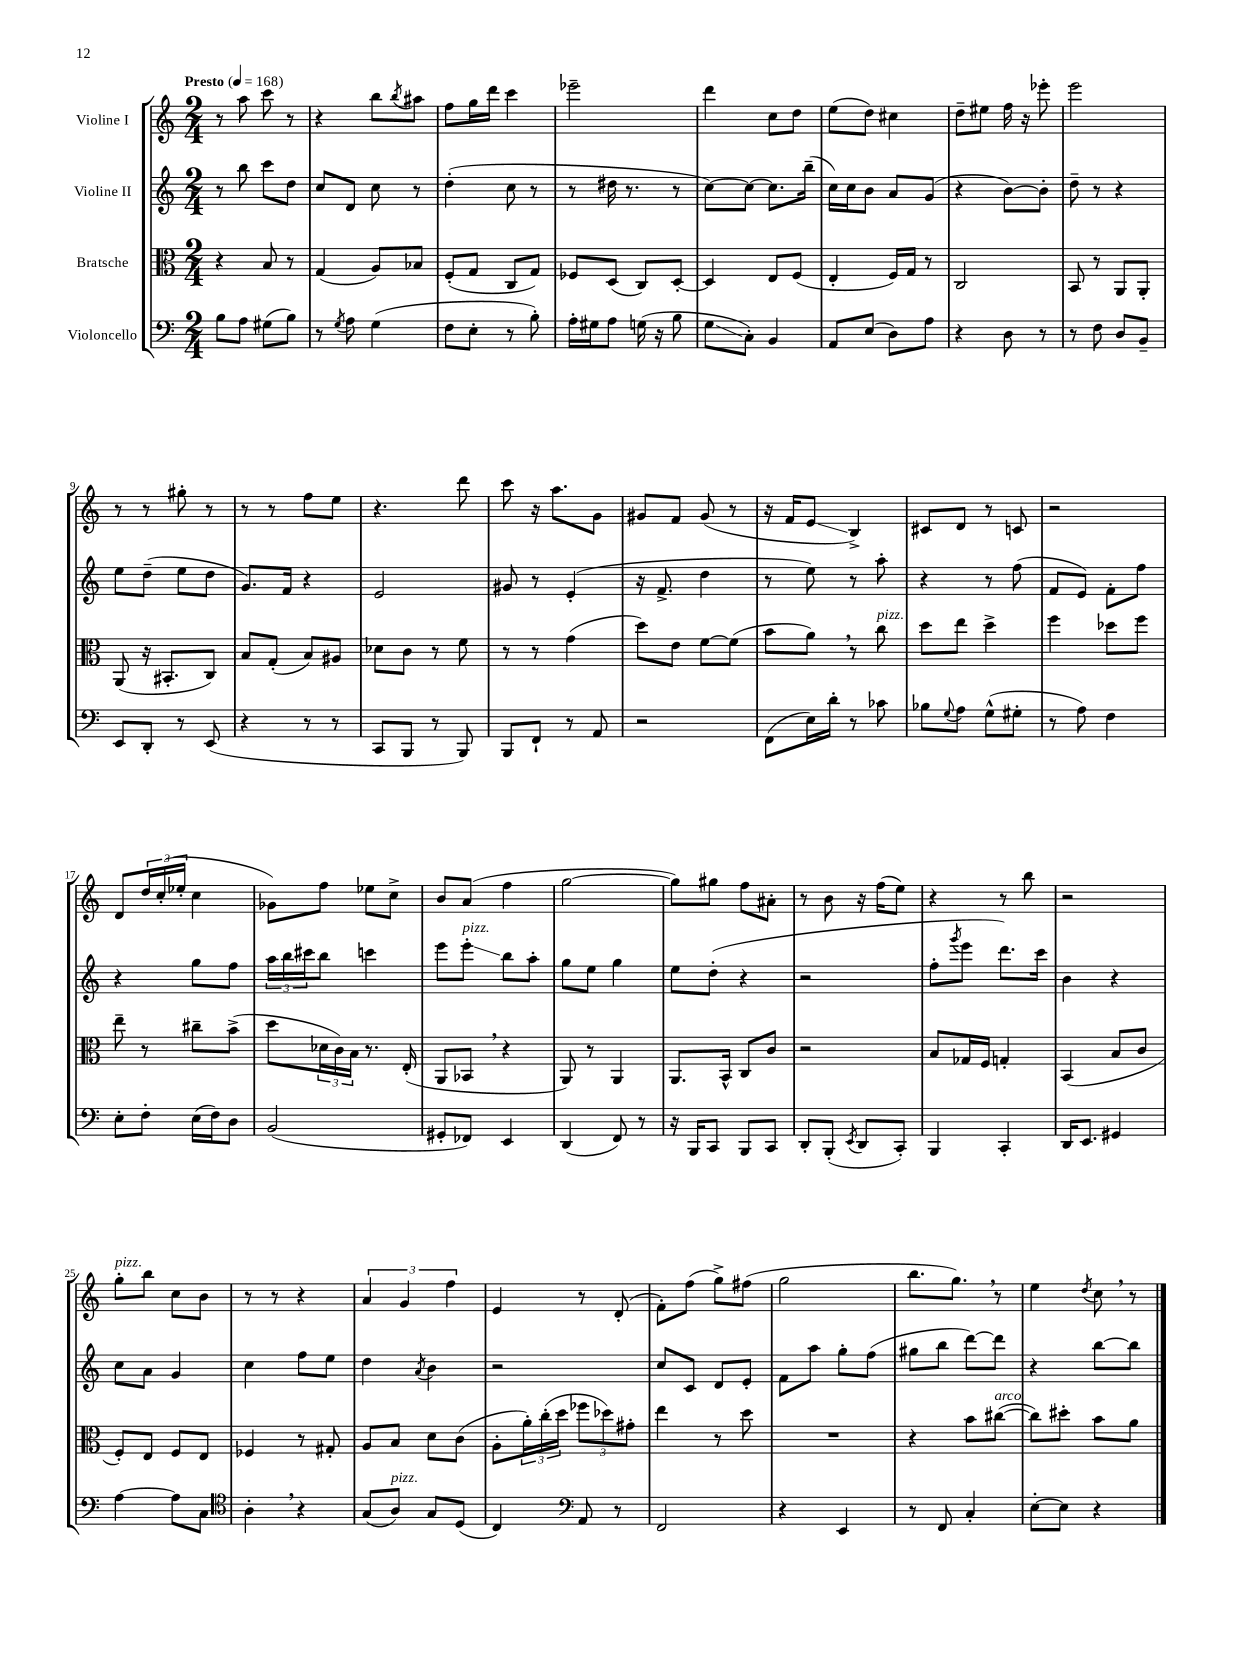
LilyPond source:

<<
\new StaffGroup <<
\new Staff = "s0" \with { instrumentName = "Violine I" } {
    \clef treble \key c \major \numericTimeSignature \time 2/4 \tempo "Presto" 4 = 168
    r8 a''8 c'''8 r8 |
    r4 b''8 \acciaccatura { b''8 } ais''8 |
    f''8 g''16 d'''16 c'''4 |
    ees'''2-- |
    d'''4 c''8 d''8 |
    e''8( d''8) cis''4 |
    d''8-- eis''8 f''16 r16 ees'''8-. |
    e'''2 |
    r8 r8 gis''8-. r8 |
    r8 r8 f''8 e''8 |
    r4. d'''8 |
    c'''8 r16 a''8. g'8 |
    gis'8 f'8 gis'8( r8 |
    r16 f'16 e'8\glissando b4->) |
    cis'8 d'8 r8 c'8 |
    r2 |
    d'8 \tuplet 3/2 { d''16 c''16-.( ees''16-. } c''4 |
    ges'8) f''8 ees''8 c''8-> |
    b'8 a'8( f''4 |
    g''2~ |
    g''8) gis''8 f''8 ais'8-. |
    r8 b'8 r16 f''16( e''8) |
    r4 r8 b''8 |
    r2 |
    g''8-.^\markup { \italic "pizz." } b''8 c''8 b'8 |
    r8 r8 r4 |
    \tuplet 3/2 { a'4 g'4 f''4 } |
    e'4 r8 d'8-.( |
    f'8-.) f''8( g''8->) fis''8( |
    g''2 |
    b''8. g''8.) \breathe r8 |
    e''4 \acciaccatura { d''8 } c''8 \breathe r8 \bar "|." |
}
\new Staff = "s1" \with { instrumentName = "Violine II" } {
    \clef treble \key c \major \numericTimeSignature \time 2/4
    r8 b''8 c'''8 d''8 |
    c''8 d'8 c''8 r8 |
    d''4-.( c''8 r8 |
    r8 dis''16 r8. r8 |
    c''8~) c''8~ c''8. b''16--( |
    c''16) c''16 b'8 a'8 g'8( |
    r4 b'8~) b'8-. |
    d''8-- r8 r4 |
    e''8 d''8--( e''8 d''8 |
    g'8.) f'16 r4 |
    e'2 |
    gis'8 r8 e'4-.( |
    r16 f'8.-> d''4 |
    r8 e''8) r8 a''8-. |
    r4 r8 f''8( |
    f'8 e'8) f'8-. f''8 |
    r4 g''8 f''8 |
    \tuplet 3/2 { a''16 b''16 cis'''16 } b''8 c'''4 |
    e'''8 e'''8-.\glissando^\markup { \italic "pizz." } b''8 a''8-. |
    g''8 e''8 g''4 |
    e''8 d''8-.( r4 |
    r2 |
    f''8-. \acciaccatura { g'''8 } e'''8 d'''8.) c'''16 |
    b'4 r4 |
    c''8 a'8 g'4 |
    c''4 f''8 e''8 |
    d''4 \acciaccatura { a'8 } b'4 |
    r2 |
    c''8 c'8 d'8 e'8-. |
    f'8 a''8 g''8-. f''8( |
    gis''8 b''8 d'''8~) d'''8 |
    r4 b''8~ b''8 \bar "|." |
}
\new Staff = "s2" \with { instrumentName = "Bratsche" } {
    \clef alto \key c \major \numericTimeSignature \time 2/4
    r4 b8 r8 |
    g4( a8) bes8 |
    f8-.( g8 c8 g8) |
    fes8 d8( c8) d8~-. |
    d4 e8 f8( |
    e4-. f16) g16 r8 |
    c2 |
    b,8 r8 a,8 a,8-. |
    a,8( r16 bis,8.-. c8) |
    b8 g8-.( b8) ais8 |
    des'8 c'8 r8 f'8 |
    r8 r8 g'4( |
    d''8) e'8 f'8~ f'8( |
    b'8 a'8) \breathe r8 c''8^\markup { \italic "pizz." } |
    d''8 e''8 d''4-> |
    f''4 des''8 f''8 |
    e''8-- r8 cis''8-- b'8->( |
    d''8 \tuplet 3/2 { des'16 c'16) b16 } r8. e16-.( |
    a,8 bes,8 \breathe r4 |
    a,8) r8 a,4 |
    a,8. b,16-^ c8 c'8 |
    r2 |
    b8 ges16 f16 g4-. |
    b,4( b8 c'8 |
    f8-.) e8 f8 e8 |
    fes4 r8 gis8-. |
    a8 b8 d'8 c'8( |
    a8-. \tuplet 3/2 { a'16-.) c''16-.( d''16 } \tuplet 3/2 { fes''8 des''8) gis'8-. } |
    e''4 r8 d''8 |
    R2 |
    r4 b'8 cis''8~^\markup { \italic "arco" }( |
    cis''8) dis''8-. b'8 a'8 \bar "|." |
}
\new Staff = "s3" \with { instrumentName = "Violoncello" } {
    \clef bass \key c \major \numericTimeSignature \time 2/4
    b8 a8 gis8( b8) |
    r8 \acciaccatura { g8 } a8 g4( |
    f8 e8-. r8 b8-.) |
    a16-. gis16 a8 g16( r16 b8 |
    g8\glissando c8-.) b,4 |
    a,8 e8( d8) a8 |
    r4 d8 r8 |
    r8 f8 d8 b,8-- |
    e,8 d,8-. r8 e,8( |
    r4 r8 r8 |
    c,8 b,,8 r8 b,,8) |
    b,,8 f,8-! r8 a,8 |
    r2 |
    f,8( e16) d'16-. r8 ces'8 |
    bes8 \appoggiatura { g8 } a8 g8-^( gis8-. |
    r8 a8) f4 |
    e8-. f8-. e16( f16) d8 |
    b,2( |
    gis,8-. fes,8) e,4 |
    d,4( f,8) r8 |
    r16 b,,16 c,8 b,,8 c,8 |
    d,8-. b,,8-.( \acciaccatura { e,8 } d,8 c,8-.) |
    b,,4 c,4-. |
    d,16 e,8. gis,4 |
    a4~ a8 c8 |
    \clef tenor a4-. \breathe r4 |
    g8( a8^\markup { \italic "pizz." }) g8 d8( |
    c4) \clef bass a,8 r8 |
    f,2 |
    r4 e,4 |
    r8 f,8 c4-. |
    e8~-. e8 r4 \bar "|." |
}
>>
>>
